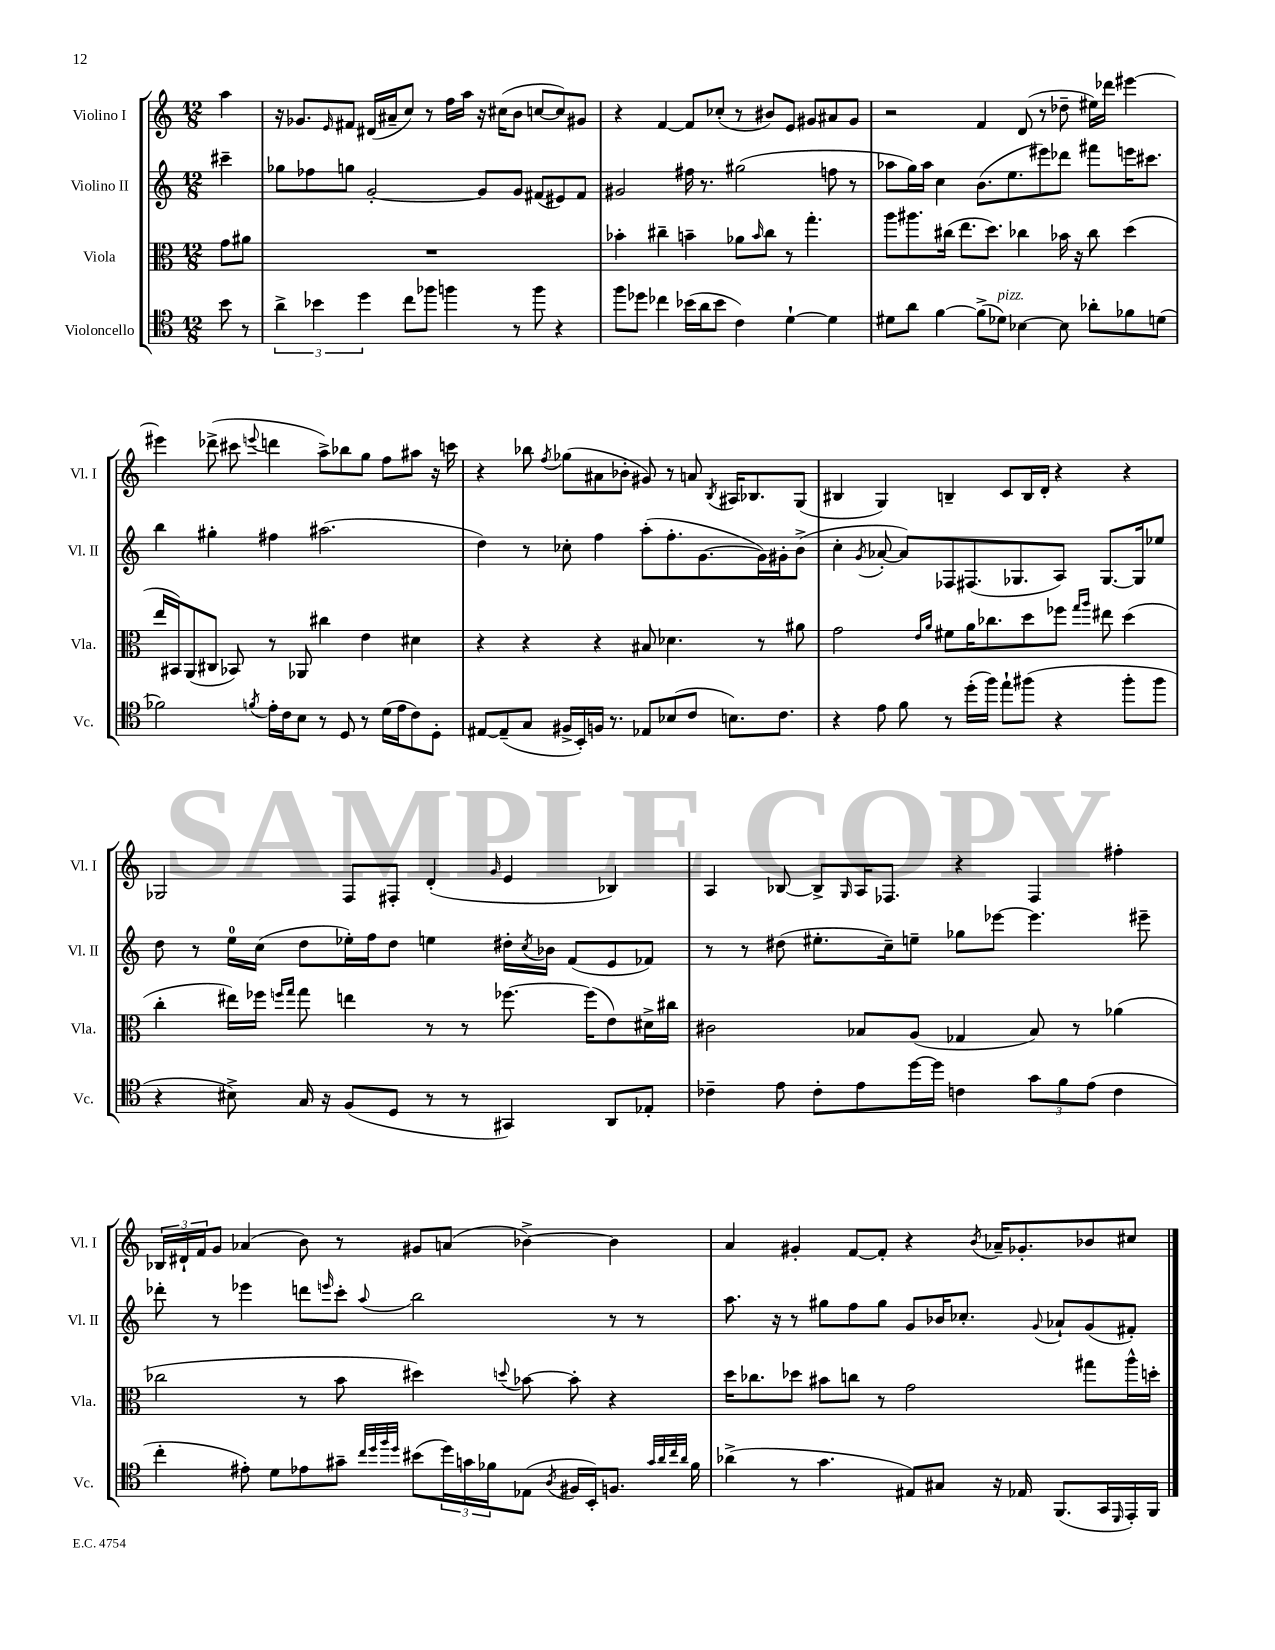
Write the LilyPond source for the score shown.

<<
\new StaffGroup <<
\new Staff = "s0" \with { instrumentName = "Violino I" shortInstrumentName = "Vl. I" } {
    \clef treble \key c \major \numericTimeSignature \time 12/8 \partial 4
    a''4 |
    r16 ges'8. \grace { e'16 } fis'8 dis'16( ais'16-- c''8) r8 f''16 a''16 r16 cis''16( b'8 c''8~ c''8) gis'8 |
    r4 f'4~ f'8 ces''8-.( r8 bis'8) e'8 gis'8 ais'8 gis'8 |
    r2 f'4 d'8( r8 des''8-- eis''16) des'''16 eis'''4~ |
    eis'''4 des'''8->( cis'''8 \appoggiatura { e'''8 } d'''4 a''8->) bes''8 g''8 f''8 ais''8 r16 c'''16 |
    r4 bes''8 \acciaccatura { f''8 } ges''8( ais'8 bes'8-. gis'8) r8 a'8 \acciaccatura { b8 } ais16 bes8. g8( |
    bis4 g4) b4-- c'8 b16 d'16-. r4 r4 |
    ges2 f8 fis8-. d'4-.( \grace { g'16 } e'4 bes4) |
    a4 bes8~ bes8-> \grace { g16 } a16 fes8. r4 fes4 fis''4-. |
    \tuplet 3/2 { bes16 dis'16-! f'16 } g'8 aes'4( b'8) r8 gis'8 a'8( bes'4~->) bes'4 |
    a'4 gis'4-. f'8~ f'8-. r4 \acciaccatura { b'8 } aes'16-- ges'8.-. bes'8 cis''8 \bar "|." |
}
\new Staff = "s1" \with { instrumentName = "Violino II" shortInstrumentName = "Vl. II" } {
    \clef treble \key c \major \numericTimeSignature \time 12/8 \partial 4
    cis'''4-- |
    ges''8 fes''8 g''8 g'2~-. g'8 g'8 fis'8( eis'8) fis'8 |
    gis'2 fis''16 r8. gis''2( f''8 r8 |
    aes''8 g''16) aes''16 c''4 b'8.( e''8. eis'''8) des'''8 fis'''8 e'''16 cis'''8. |
    b''4 gis''4-. fis''4 ais''2.( |
    d''4) r8 ces''8-. f''4 a''8-.( f''8.-. g'8.~ g'16) gis'16-. b'8->( |
    c''4-. \acciaccatura { g'8 } aes'8~-. aes'8) fes8 fis8.( ges8. a8) ges8.~ ges16 ees''8 |
    d''8 r8 e''16-0 c''16( d''8 ees''16-.) f''16 d''8 e''4 dis''16-. \acciaccatura { c''8 } bes'16 f'8( e'8 fes'8) |
    r8 r8 dis''8( eis''8.-. c''16--) e''8-- ges''8 ees'''8~ ees'''4. eis'''8-- |
    des'''8-. r8 ees'''4 d'''8 \grace { e'''16 } c'''8-. \appoggiatura { a''8 } b''2 r8 r8 |
    a''8. r16 r8 gis''8 f''8 gis''8 g'8 bes'16 ces''8.-. \appoggiatura { g'8 } aes'8-! g'8( fis'8-.) \bar "|." |
}
\new Staff = "s2" \with { instrumentName = "Viola" shortInstrumentName = "Vla." } {
    \clef alto \key c \major \numericTimeSignature \time 12/8 \partial 4
    g'8 ais'8 |
    R1. |
    bes'4-. cis''4-- b'4-- aes'8 \grace { b'16 } cis''8 r8 g''4.-. |
    a''8 ais''8. cis''16( e''8. d''8.) ces''4 bes'16 r16 ces''8 d''4( |
    e''16 bis,16) a,8( cis8 bes,8) r8 aes,8 cis''4 e'4 dis'4 |
    r4 r4 r4 bis8 des'4. r8 ais'8 |
    g'2 \grace { e'16 a'16 } fis'8 a'16 ces''8. d''8 fes''8 \grace { g''16 a''16 } eis''8 d''4( |
    c''4-. eis''16) fes''16 \grace { f''16 g''16 } g''8 e''4 r8 r8 fes''8.~ fes''16( e'8) dis'16-> cis''16 |
    cis'2 bes8 a8( ges4 bes8) r8 aes'4( |
    ces''2 r8 b'8 dis''4) \appoggiatura { d''8 } bes'8~ bes'8-. r4 |
    d''16 ces''8. des''8 bis'8 c''8 r8 g'2 gis''8 a''16-^ d''16-. \bar "|." |
}
\new Staff = "s3" \with { instrumentName = "Violoncello" shortInstrumentName = "Vc." } {
    \clef tenor \key c \major \numericTimeSignature \time 12/8 \partial 4
    b'8 r8 |
    \tuplet 3/2 { a'4-> bes'4 d''4 } c''8 fes''8 f''4 r8 f''8 r4 |
    f''8 des''8 ces''4 bes'16( a'16 bes'8 c'4) d'4~-! d'4 |
    dis'8 a'8 f'4~ f'8->( des'8^\markup { \italic "pizz." }) bes4~ bes8 aes'8-. fes'8 d'8( |
    fes'2) \acciaccatura { f'8 } e'16-. c'16 b8 r8 d8 r8 d'16( e'16 c'8) d8-. |
    eis8~ eis8--( g8 fis16-> b,16-.) f16 r8. ees8 bes8( c'8 b8.) c'8. |
    r4 e'8 f'8 r8 d''16-.( f''16) e''8-! fis''8( r4 fis''8-. fis''8 |
    r4 bis8->) g16 r16 f8( d8 r8 r8 gis,4) a,8 ees8-. |
    ces'4-- e'8 ces'8-. e'8 d''16~ d''16 c'4 \tuplet 3/2 { g'8 f'8 e'8( } c'4 |
    c''4-. eis'8-.) d'8 ees'8 gis'8-- \grace { c''32 d''32 f''32 d''32 } bis'8( \tuplet 3/2 { d''16) g'16 fes'16 } ees8( \acciaccatura { a8 } fis16 b,16-.) f8. \grace { g'32 a'32 c''32 a'32 } fes'16 |
    aes'4->( r8 g'4. eis8) gis8 r16 ees16 f,8.( g,16 \grace { d,16 } e,16-.) f,16 \bar "|." |
}
>>
>>
\layout { \context { \Score \remove "Bar_number_engraver" } }
